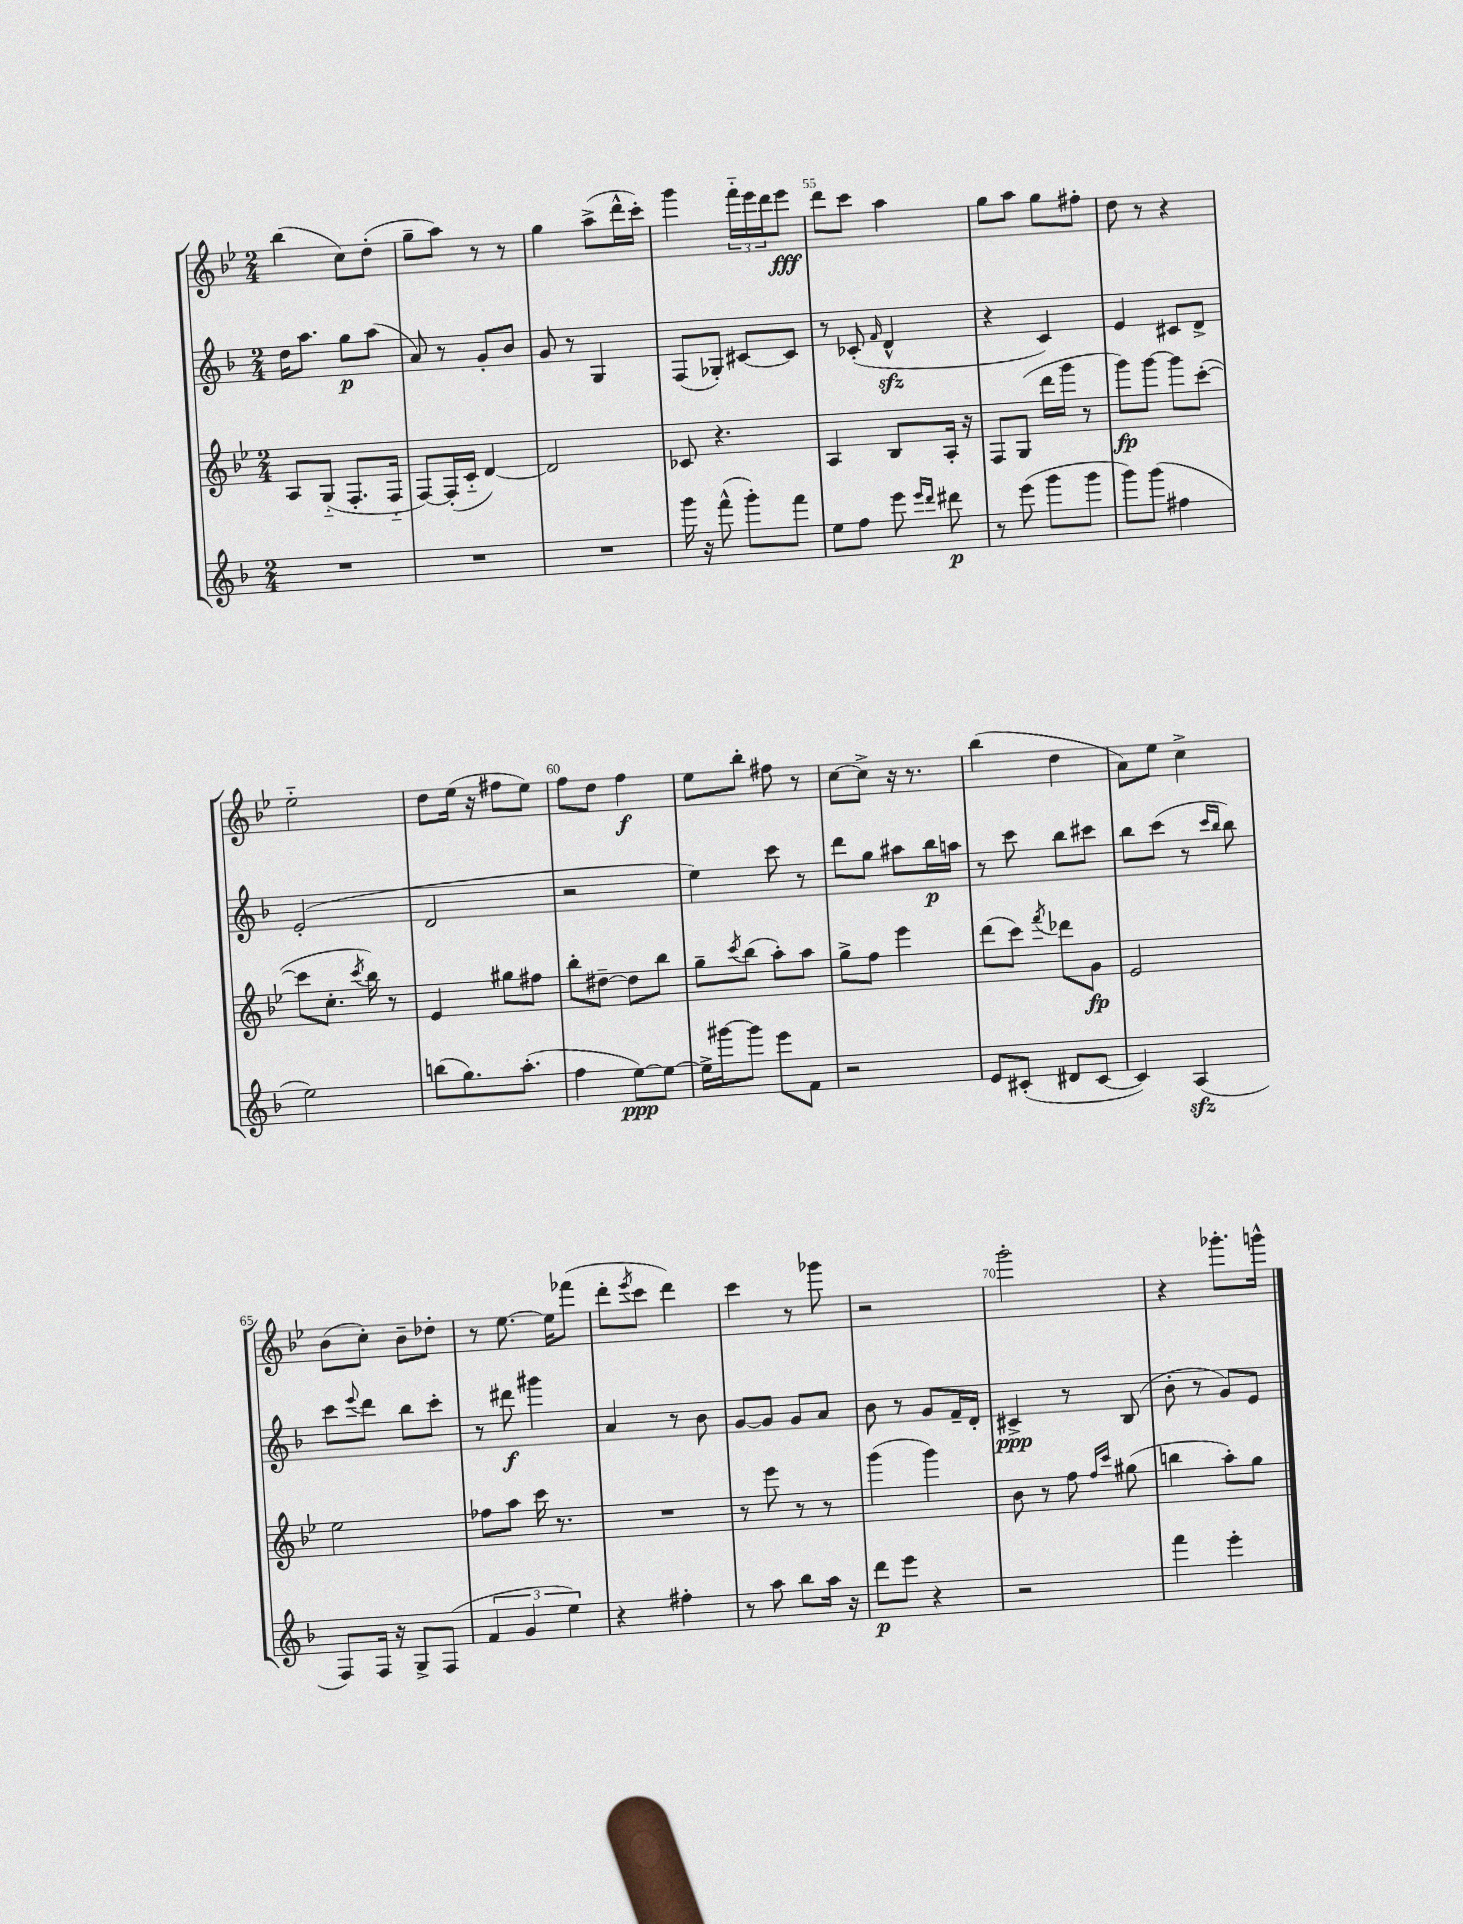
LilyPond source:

<<
\new StaffGroup <<
\new Staff = "s0" {
    \clef treble \key bes \major \numericTimeSignature \time 2/4
    bes''4( c''8) d''8-.( |
    g''8-- a''8) r8 r8 |
    g''4 a''8->( d'''16-^ c'''16-.) |
    g'''4 \tuplet 3/2 { f'''16-_ ees'''16 d'''16 } ees'''8\fff |
    d'''8 c'''8 a''4 |
    g''8 a''8 g''8 fis''8-. |
    d''8 r8 r4 |
    ees''2-_ |
    d''8 ees''16( r16 fis''8 ees''8) |
    f''8 d''8 f''4\f |
    ees''8 bes''8-. fis''8 r8 |
    c''8~ c''8-> r16 r8. |
    bes''4( d''4 |
    a'8) ees''8 c''4-> |
    bes'8( c''8-.) bes'8-- des''8-. |
    r8 ees''8.~ ees''16 fes'''8( |
    d'''8-. \acciaccatura { ees'''8 } c'''8 d'''4) |
    c'''4 r8 ges'''8 |
    r2 |
    g'''2-. |
    r4 ges'''8.-. g'''16-^ \bar "|." |
}
\new Staff = "s1" {
    \clef treble \key f \major \numericTimeSignature \time 2/4
    d''16 a''8. g''8\p a''8( |
    a'8) r8 g'8-. bes'8 |
    g'8 r8 g4 |
    f8( ges8-.) cis'8~ cis'8 |
    r8 ces'8-.( \grace { f'16 } d'4-^\sfz |
    r4 c'4) |
    e'4 cis'8 d'8-> |
    e'2-.( |
    d'2 |
    r2 |
    e''4) c'''8 r8 |
    d'''8 g''8 ais''8 bes''16\p a''16 |
    r8 c'''8 bes''8 cis'''8 |
    bes''8 c'''8( r8 \grace { c'''16 bes''16 } bes''8) |
    c'''8 \appoggiatura { e'''8 } d'''8 bes''8 c'''8-. |
    r8 dis'''8\f gis'''4 |
    a'4 r8 bes'8 |
    g'8~ g'8 g'8 a'8 |
    bes'8 r8 g'8 f'16-- d'16-. |
    cis'4->\ppp r8 bes8( |
    bes'8-. r8 g'8) e'8 \bar "|." |
}
\new Staff = "s2" {
    \clef treble \key bes \major \numericTimeSignature \time 2/4
    a8 g8-_( f8.-. f16-_ |
    f8~) f16-.( c'16-_ d'4~) |
    d'2 |
    ces'8 r4. |
    a4 bes8 a16-. r16 |
    f8 g8( d'''16 g'''16 r8 |
    g'''8\fp) g'''8~ g'''8 c'''8~-.( |
    c'''8 c''8.-. \acciaccatura { c'''8 } bes''16) r8 |
    ees'4 gis''8 fis''8 |
    bes''8-. dis''8~-- dis''8 bes''8 |
    g''8-- \acciaccatura { c'''8 } bes''8( a''8-.) a''8 |
    g''8-> f''8 ees'''4 |
    d'''8( c'''8) \acciaccatura { f'''8 } des'''8 g'8\fp |
    ees'2 |
    ees''2 |
    fes''8 a''8 c'''16 r8. |
    R2 |
    r8 ees'''8 r8 r8 |
    g'''4( g'''4) |
    bes'8 r8 f''8 \grace { f''16 c'''16 } gis''8( |
    b''4 a''8-.) g''8 \bar "|." |
}
\new Staff = "s3" {
    \clef treble \key f \major \numericTimeSignature \time 2/4
    R2 |
    R2 |
    R2 |
    g'''16 r16 f'''8-^( g'''8-.) f'''8 |
    e''8 f''8 e'''8 \grace { e'''16 d'''16 } dis'''8\p |
    r8 e'''8( g'''8 g'''8 |
    g'''8) g'''8( fis''4 |
    e''2) |
    b''8( g''8.) a''8.-.( |
    f''4 e''8~\ppp) e''8~ |
    e''16-> gis'''16~ gis'''8 e'''8 f'8 |
    r2 |
    e'8 cis'8-.( dis'8 cis'8~ |
    cis'4) a4\sfz( |
    f8) f16 r16 g8-> f8( |
    \tuplet 3/2 { f'4 g'4 e''4) } |
    r4 fis''4-. |
    r8 a''8 bes''8 a''16 r16 |
    d'''8\p e'''8 r4 |
    r2 |
    f'''4 e'''4-. \bar "|." |
}
>>
>>
\layout { \context { \Score currentBarNumber = #51 \override BarNumber.break-visibility = ##(#f #t #t) barNumberVisibility = #(every-nth-bar-number-visible 5) } }
